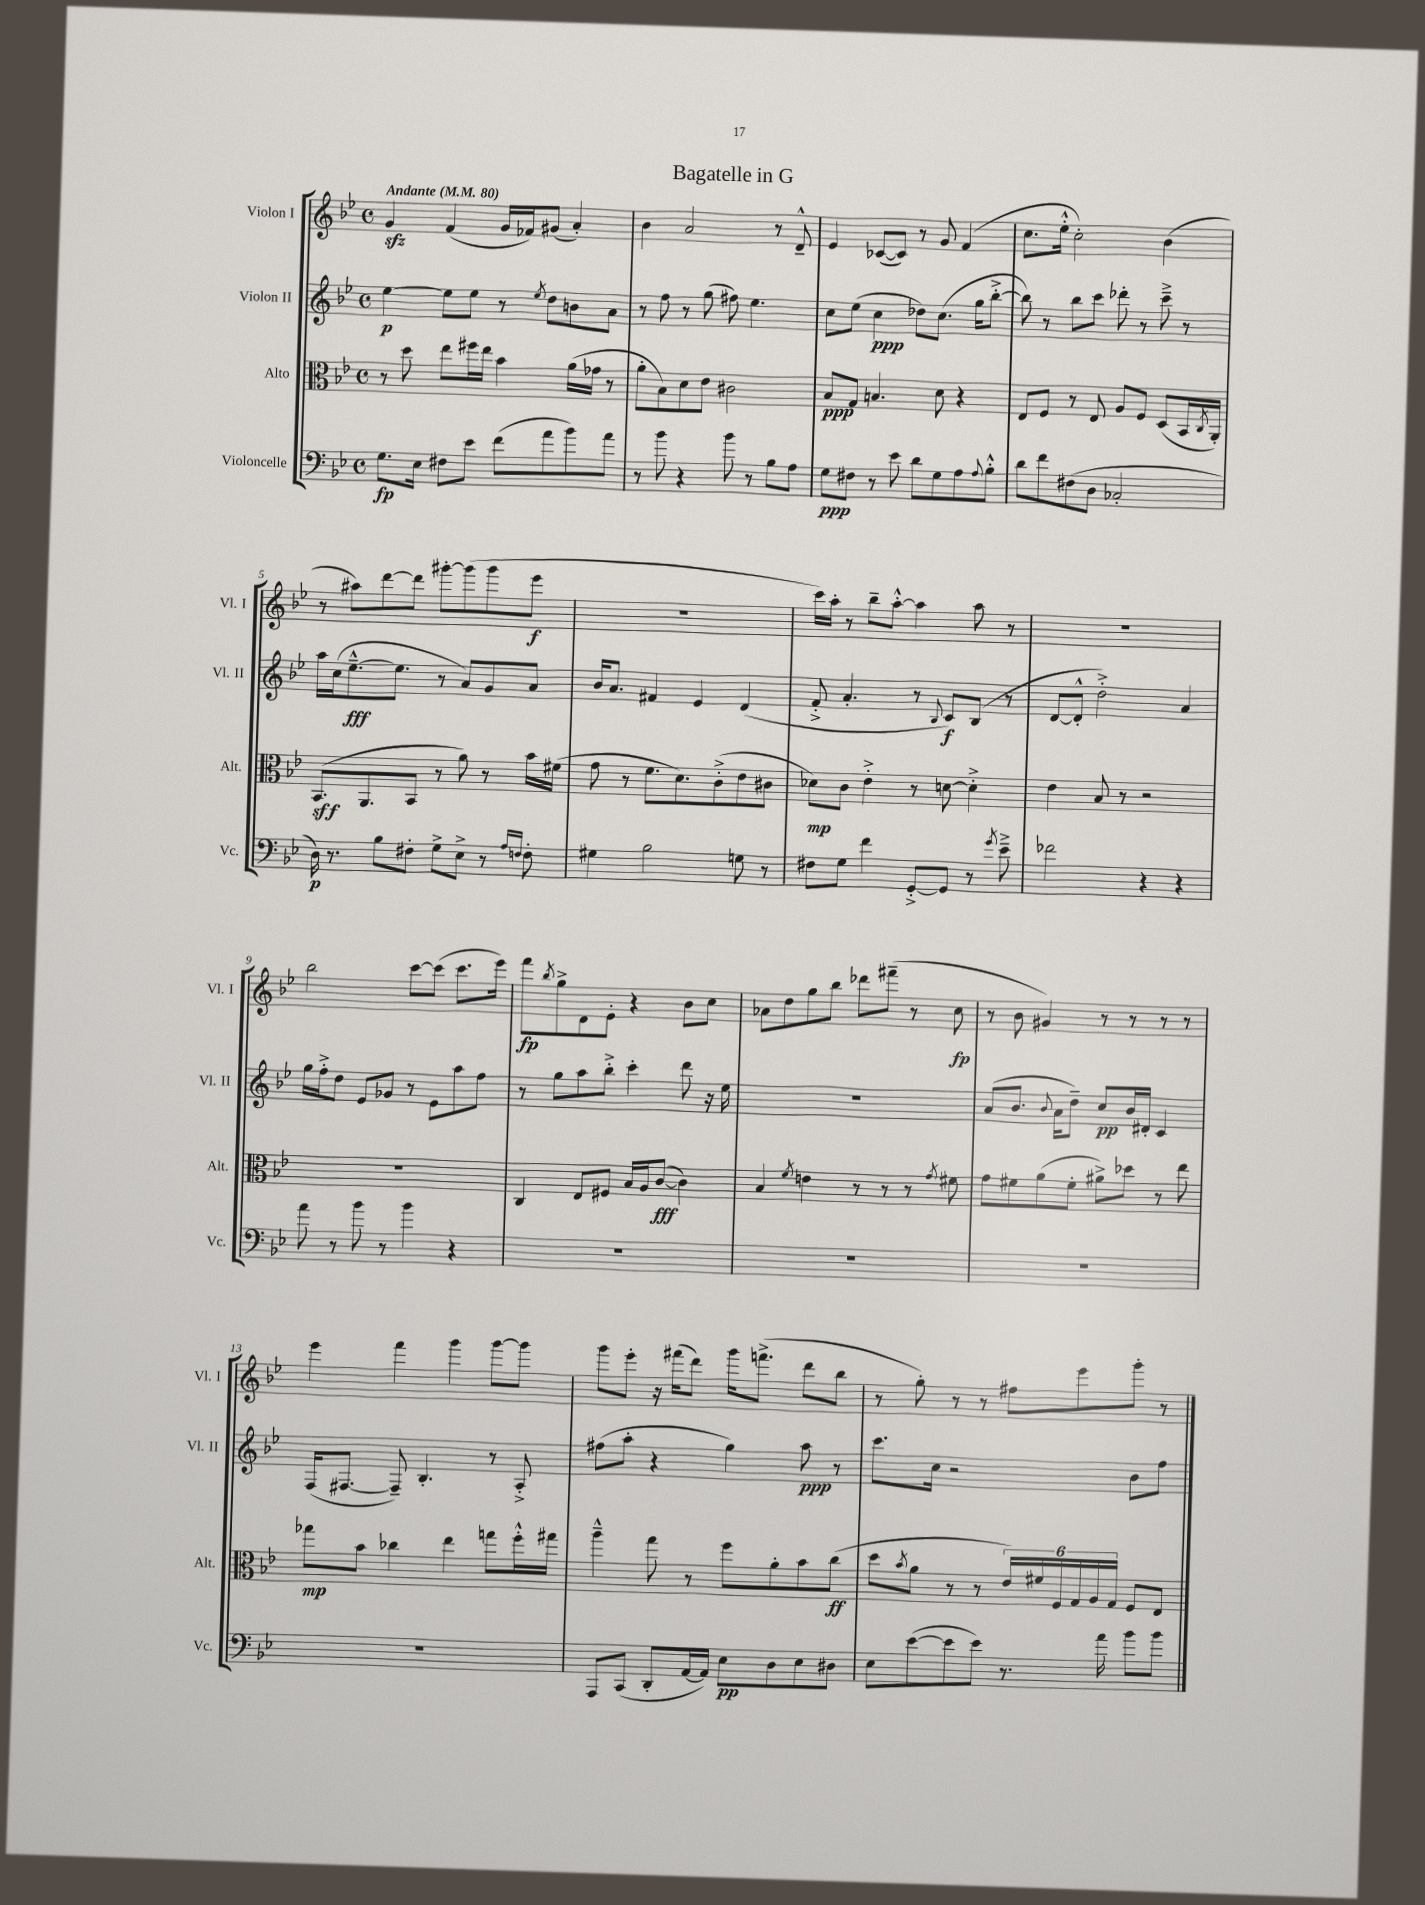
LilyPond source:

\header { title = "Bagatelle in G" }
<<
\new StaffGroup <<
\new Staff = "s0" \with { instrumentName = "Violon I" shortInstrumentName = "Vl. I" } {
    \clef treble \key bes \major \defaultTimeSignature \time 4/4 \tempo "Andante" 4 = 80
    g'4\sfz f'4( g'16 fes'16) gis'8( a'4-.) |
    bes'4 a'2 r8 d'8---^ |
    ees'4 ces'8~( ces'8) r8 g'8 f'4( |
    c''8. ees''16-.-^ c''2-.) bes'4( |
    r8 ais''8) d'''8~ d'''8 gis'''8~-. gis'''8( gis'''8 ees'''8\f |
    R1 |
    c'''16) a''16-. r8 bes''8-- a''8~-.-^ a''4 a''8 r8 |
    R1 |
    bes''2 c'''8~ c'''8( c'''8. ees'''16) |
    f'''8\fp \acciaccatura { bes''8 } g''8-> d'8 ees'8-. r4 bes'8 c''8 |
    aes'8 d''8 g''8 bes''8 des'''8 fis'''8--( r8 c''8\fp |
    r8 bes'8 gis'4) r8 r8 r8 r8 |
    ees'''4 f'''4 g'''4 g'''8~ g'''8 |
    g'''8 ees'''8-. r16 fis'''16( d'''8) g'''16 f'''8.->( d'''8 bes''8 |
    r8 g''8-.) r8 r8 fis''8 ees'''8 g'''8-. r8 \bar "|." |
}
\new Staff = "s1" \with { instrumentName = "Violon II" shortInstrumentName = "Vl. II" } {
    \clef treble \key bes \major \defaultTimeSignature \time 4/4
    ees''4~\p ees''8 ees''8 r8 \acciaccatura { ees''8 } d''8 b'8 a'8 |
    r8 f''8 r8 g''8( fis''8) ees''4. |
    c''8 ees''8( c''4\ppp des''8) c''8.( g''16 bes''8~-.-> |
    bes''8) r8 bes''8 c'''8 des'''8-. r8 c'''8---> r8 |
    a''16 c''16( ees''8.~---^\fff ees''8. r8 a'8) g'8 a'8 |
    bes'16 a'8. fis'4 ees'4 d'4( |
    f'8-.-> a'4.-. r8 \appoggiatura { bes8 } c'8\f) bes8( r8 |
    d'8~ d'8-.-^ d''2-.->) a'4 |
    g''16 f''16-.-> d''8 ees'8 ges'8 r8 ees'8 a''8 f''8 |
    r8 g''8 a''8 bes''8-.-> c'''4-. d'''8 r16 ees''16 |
    R1 |
    a'8( bes'8. \appoggiatura { bes'8 } a'16 d''8--) c''8\pp bes'16 dis'16-. c'4 |
    f16( fis8.~ fis8--) bes4.-. r8 a8-.-> |
    fis''8( a''8-. r4 g''4) a''8\ppp r8 |
    c'''8. c''16 r2 bes'8 f''8 \bar "|." |
}
\new Staff = "s2" \with { instrumentName = "Alto" shortInstrumentName = "Alt." } {
    \clef alto \key bes \major \defaultTimeSignature \time 4/4
    r8 d''8 ees''8 fis''16 ees''16 bes'4 a'16( ges'16 r8 |
    a'8-. bes8) d'8 ees'8 cis'2 |
    bes8\ppp g8 b4. d'8 r4 |
    ees8 f8 r8 ees8 a8 f8 d8( bes,16 \acciaccatura { c8 } a,16-.) |
    bes,8.\sff( a,8. bes,8 r8 a'8) r8 bes'16 fis'16( |
    g'8 r8 f'8. d'8.) c'8-.->( ees'8 cis'8 |
    des'8\mp) c'8 ees'4-.-> r8 d'8~ d'4-.-> |
    ees'4 bes8 r8 r2 |
    R1 |
    c4 ees8 fis8 bes16 a16 c'8~\fff( c'4) |
    bes4 \acciaccatura { f'8 } e'4 r8 r8 r8 \acciaccatura { g'8 } fis'8 |
    g'8 fis'8 a'8( fis'8-. ais'8->) des''8 r8 ees''8 |
    ges''8\mp bes'8 ces''4 ees''4 g''8 f''16-.-^ gis''16 |
    a''4---^ g''8 r8 f''8 a'8-. bes'8 c''8\ff( |
    d''8 \acciaccatura { bes'8 } a'8 r8 r8 \tuplet 6/4 { ees'16) fis'16 f16 g16 a16 g16 } f8 ees8 \bar "|." |
}
\new Staff = "s3" \with { instrumentName = "Violoncelle" shortInstrumentName = "Vc." } {
    \clef bass \key bes \major \defaultTimeSignature \time 4/4
    g8.\fp ees16 fis8 ees'8 f'8( a'8 bes'8) a'8 |
    r8 bes'8 r4 bes'8 r8 bes8 a8 |
    g8\ppp fis8 r8 ees'8 d'8 g8 a8 \appoggiatura { a8 } bes8-.-^ |
    d'8 f'8 fis8( d8 ces2-. |
    d16\p) r8. bes8 fis8-. g8-> ees8-> r8 \grace { a16 f16 } f8-. |
    gis4 bes2 g8 r8 |
    fis8 g8 f'4 g,8~-.-> g,8 r8 \acciaccatura { g'8 } ees'8---> |
    fes'2 r4 r4 |
    a'8 r8 bes'8 r8 bes'4 r4 |
    R1 |
    R1 |
    R1 |
    R1 |
    a,,8 c,8( d,8-. a,16~ a,16) ees8\pp d8 ees8 dis8 |
    ees8 ees'8~( ees'8 ees'8) r8. a'16 bes'8 bes'8 \bar "|." |
}
>>
>>
